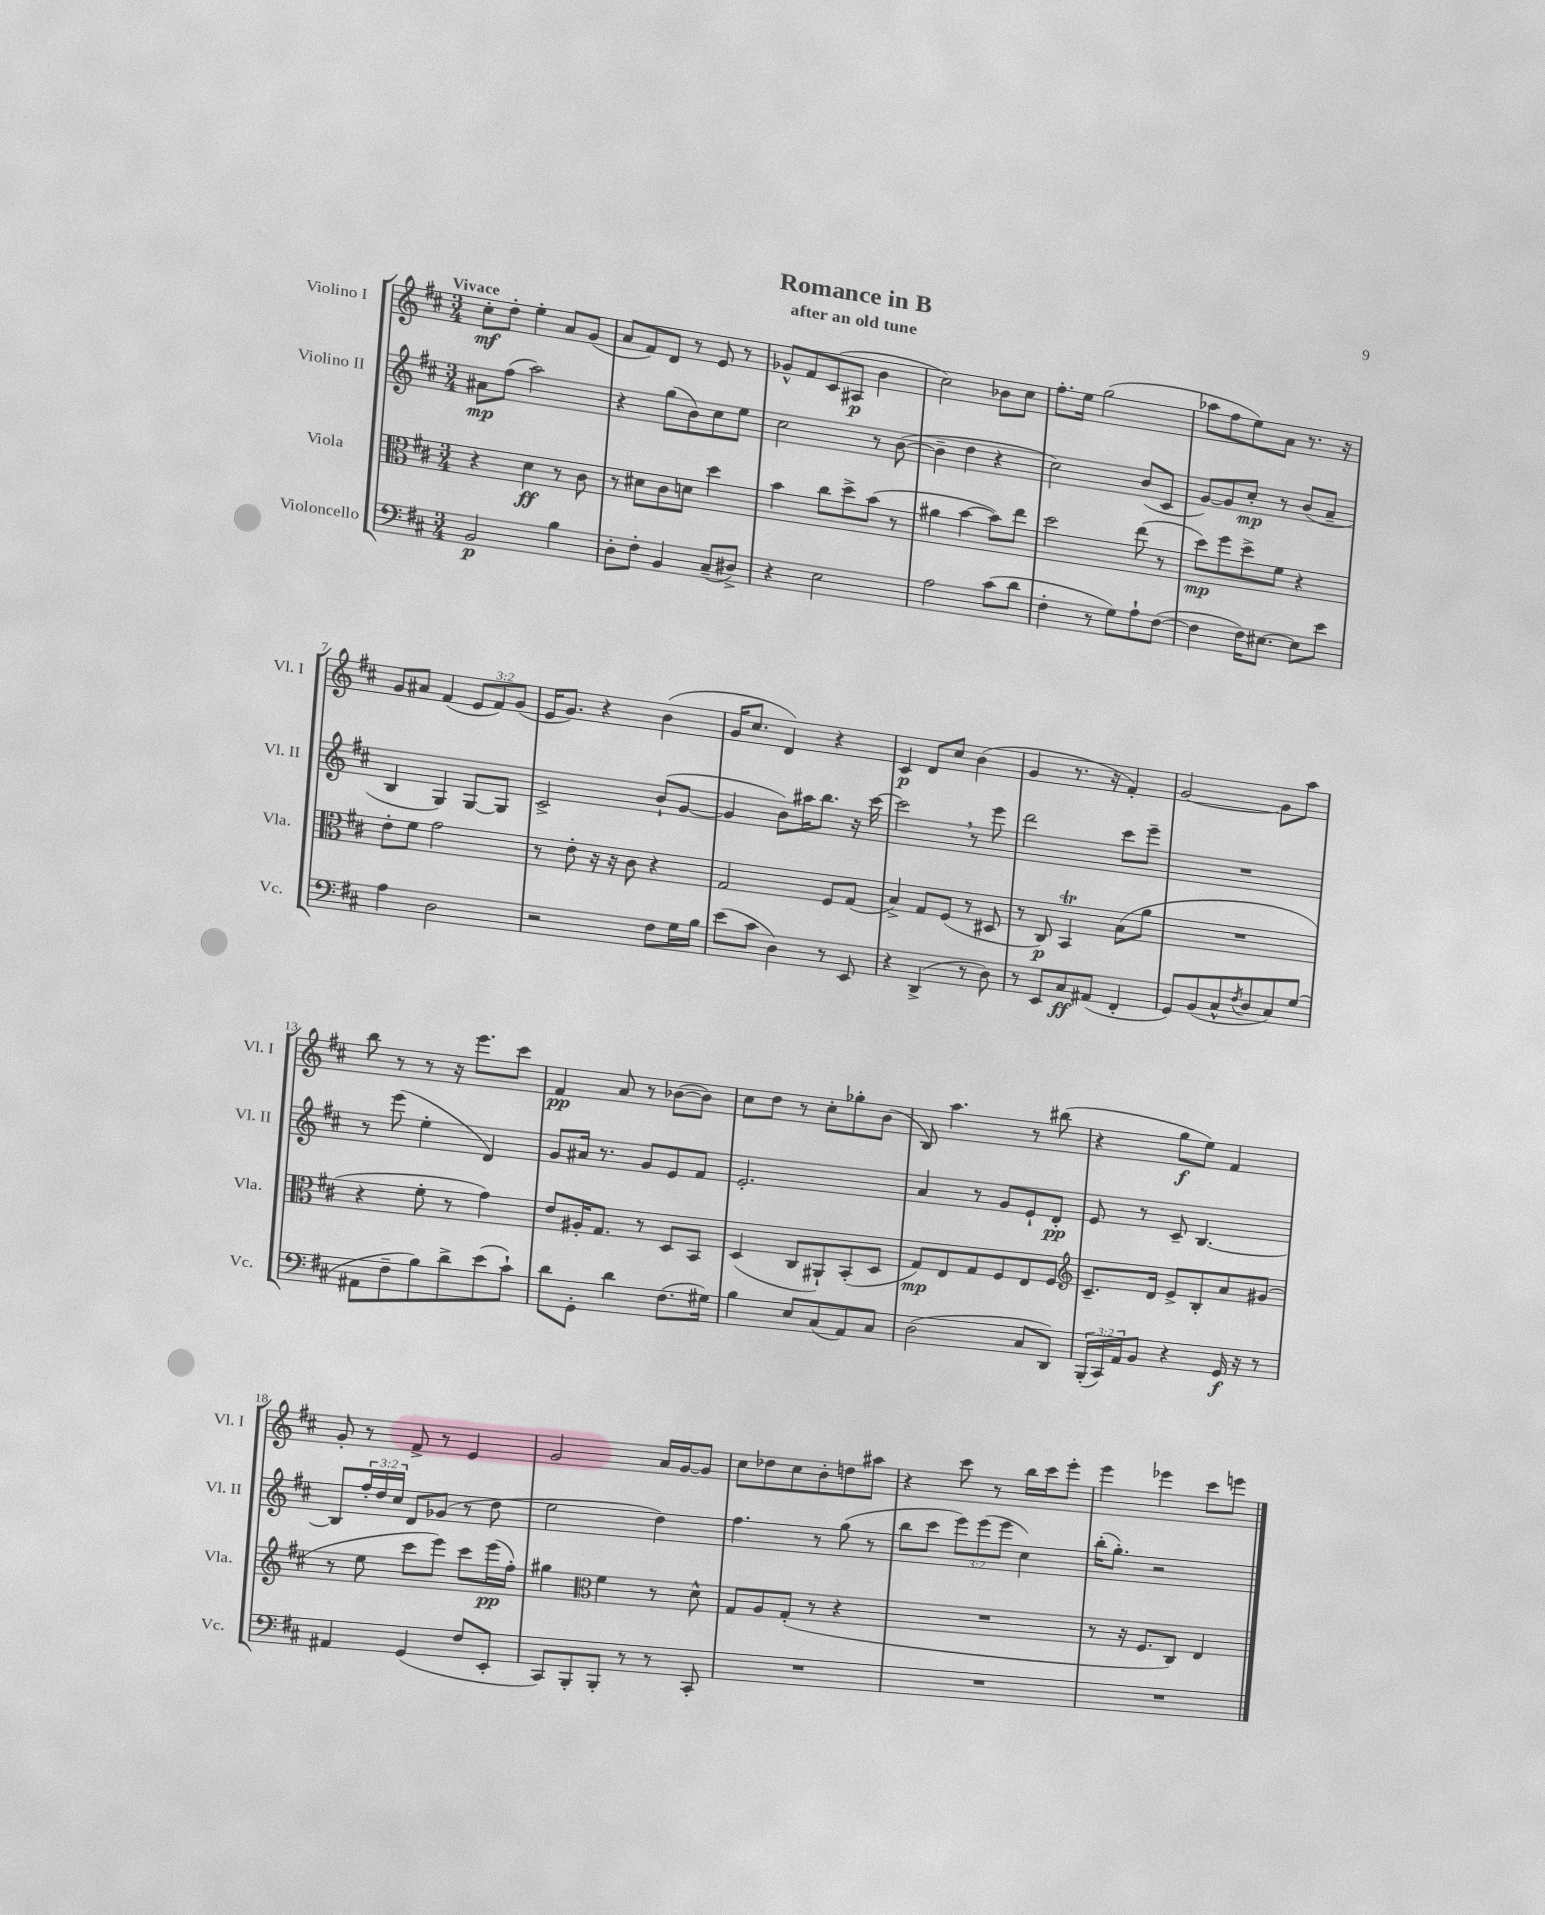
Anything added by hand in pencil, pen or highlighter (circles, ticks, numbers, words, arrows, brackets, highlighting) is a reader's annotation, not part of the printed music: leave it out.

**kern	**kern	**kern	**kern
*staff4	*staff3	*staff2	*staff1
*clefF4	*clefC3	*clefG2	*clefG2
*k[f#c#]	*k[f#c#]	*k[f#c#]	*k[f#c#]
*M3/4	*M3/4	*M3/4	*M3/4
2BB/	4r	8a#\L	8cc#'\L
.	.	(8ff#\J	8dd'\J
.	4d\	2aa\)	4ee'\
4B\	8r	.	8a/L
.	8c#\	.	(8g/J
=	=	=	=
8D'\L	8r	4r	8a/L
8F#'\J	8d#\L	.	8f#/)
4BB/	8c#\	(8gg\L	8d/J
.	8d\J	8b\)	8r
(8C#~/L	4dd\	8cc#\	8e/
8D#^/J)	.	8ee\J	8r
=	=	=	=
4r	4b\	2cc#\	8g-^^/L
.	.	.	8f#/
2E\	8cc#\L	.	(8c#/
.	8dd^\	.	8A#/J
.	(8b\J	8r	4b\
.	8r	([8b\	.
=	=	=	=
2A\	4a#\	4b~\]	2cc#\)
.	[4b\	4dd\	.
(8c#\L	8b\]L)	4r	8b-\L
8d\J	8ee\J	.	8cc#\J
=	=	=	=
4F#'\	2dd\	2cc#\)	8.ff#'\L
.	.	.	16ee\Jk
8r	.	.	(2gg\
8G\L)	.	.	.
8A`\	(8ee\	(8b/L	.
([8F#\J	8r	8c#/J	.
=	=	=	=
4F#\]	8dd\L)	[8g/L)	8aa-\L
.	8ff#\	8g/]	8ff#\
16F#\LK)	8dd^\	8cc#'/J	8ee\)
[8.E#\J	.	.	.
.	8f#\J	8r	8a\J
8E#\]L	4r	(8b/L	8.r
8e\J	.	8a~/J	.
.	.	.	16r
=	=	=	=
4A\	8e'\L	4B/	8g/L
.	8f#\J	.	8a#/J
2D\	2g\	4G/)	(4f#/
.	.	[8G/L	12e/L
.	.	.	12f#/)
.	.	8G/]J	.
.	.	.	(12g/J
=	=	=	=
2r	8r	2c#^/	16e/LK
.	.	.	8.g/J)
.	8e'\	.	.
.	16r	.	4r
.	16r	.	.
.	8c#\	.	.
8F#\L	4r	(8b`/L	(4b\
16G\L	.	[8g/J	.
16B\JJ	.	.	.
=	=	=	=
(8e\L	2G/	4g/]	16g/LK
.	.	.	8.cc#/J
8c#\J	.	.	.
4D\)	.	8b\L)	4d/)
.	.	16aa#\K	.
.	.	8.bb\J	.
8r	8F#/L	.	4r
8EE/	(8G/J	16r	.
.	.	[16ccc#\	.
=	=	=	=
4r	4B^/)	2ccc#\]	4c#/
(4DD^/	8G/L	.	8d/L
.	(8F#/J	.	8cc#/J
8r	8r	8r	(4b\
8D\)	8D#/	8eee\	.
=	=	=	=
8r	8r	2ddd\	4g/
8EE/L	8C#/)	.	.
8C#/	4BB/	.	8.r
(8AA#/J	.	.	.
.	.	.	16r
4FF#'/	(8B\L	8ccc#\L	4f#'/)
.	8a\J	8eee~\J	.
=	=	=	=
8GG/L)	2.r	2.r	[2g/
(8BB/	.	.	.
8C#^^/	.	.	.
8qF#/	.	.	.
8D/	.	.	.
8C#/)	.	.	8g\]L
(8G/J	.	.	8aa\J
=	=	=	=
8AA#\L	4r	8r	8bb\
8F#~\	.	(8eee\	8r
8B\)	8f#'\	4ee'\	8r
8d^\	8r	.	16r
.	.	.	8.eee\L
(8e\	4g\)	4d/)	.
8c#`\J)	.	.	8ccc#\J
=	=	=	=
8d\L	8e/L	8g/L	4f#/
8GG'\J	16A#'/K	16a#/Jk	.
.	8.G/J	8.r	.
4d\	.	.	8a/
.	8r	8g/L	8r
(8.F#\L	8D/L	8e/	([8b-\L
.	8BB/J	8f#/J	8b-\]J)
16G#\Jk)	.	.	.
=	=	=	=
4B\	(4D/	2.e'/	8cc#\L
.	.	.	8dd\J
8E/L	8C#/L	.	8r
(8C#/	8AA#`/)	.	8cc#'\L
8AA/)	(8BB'/	.	8gg-'\
8C#/J	8D/J	.	(8b\J
=	=	=	=
(2D\	8G/L)	4a/	8B/)
.	8E/	.	4.aa\
.	8G/	8r	.
.	8F#/	8g/L	.
8C#/L	8E/	8e`/	8r
8DD/J)	8F#/J	8d'/J	(8bb#\
=	=	=	=
*	*clefG2	*	*
(24BBB'/LL	8.c#~/L	8e/	4r
24CC#/)	.	.	.
24AA/J	.	.	.
8BB/J	.	8r	.
.	16d/Jk	.	.
4r	8e^/L	8c#~/	8gg\L
.	8B'/	[4.B/	8ee\J)
16GG/	8a/	.	4f#/
16r	.	.	.
8r	(8g#/J	.	.
=	=	=	=
4AA#/	8r	8B/]L	8g'/
.	8ee\	24ff#'/L	8r
.	.	24dd/	.
.	.	24cc#/JJ	.
(4GG/	8ccc#\L	8d/L	8f#^/
.	8eee\J)	(8g-/J	8r
8F#/L	8ccc#\L	8r	4e/
8EE'/J	(16eee\L	8dd\	.
.	16ff#'\JJ)	.	.
=	=	=	=
8CC#/L)	4gg#\	2ee\	2g/
8BBB'/	.	.	.
*	*clefC3	*	*
8BBB'/J	4f#\	.	.
8r	.	.	.
8r	8r	4dd\)	16a/LL
.	.	.	[16g/J
8CC#'/	8d^^\	.	8g/]J
=	=	=	=
2.r	8G/L	4.ff#\	8cc#\L
.	8A/	.	8dd-\
.	(8G'/J	.	8cc#\
.	8r	8r	8b'\
.	4r	(8gg\	8dd\
.	.	8r	8aa#\J
=	=	=	=
2.r	2.r	8bb\L	4r
.	.	8ccc#\J	.
.	.	12eee\L)	8ccc#\
.	.	(12eee\	.
.	.	.	8r
.	.	12eee\J	.
.	.	4cc#\)	16bb\LL
.	.	.	16ccc#\J
.	.	.	8eee'\J
=	=	=	=
2.r	8r	(16bb'\LK	4eee\
.	.	8.gg'\J)	.
.	16r	.	.
.	8.F#/L	.	.
.	.	2r	4eee-\
.	8C#/J)	.	.
.	4E/	.	8ccc#\L
.	.	.	8eee\J
==	==	==	==
*-	*-	*-	*-
